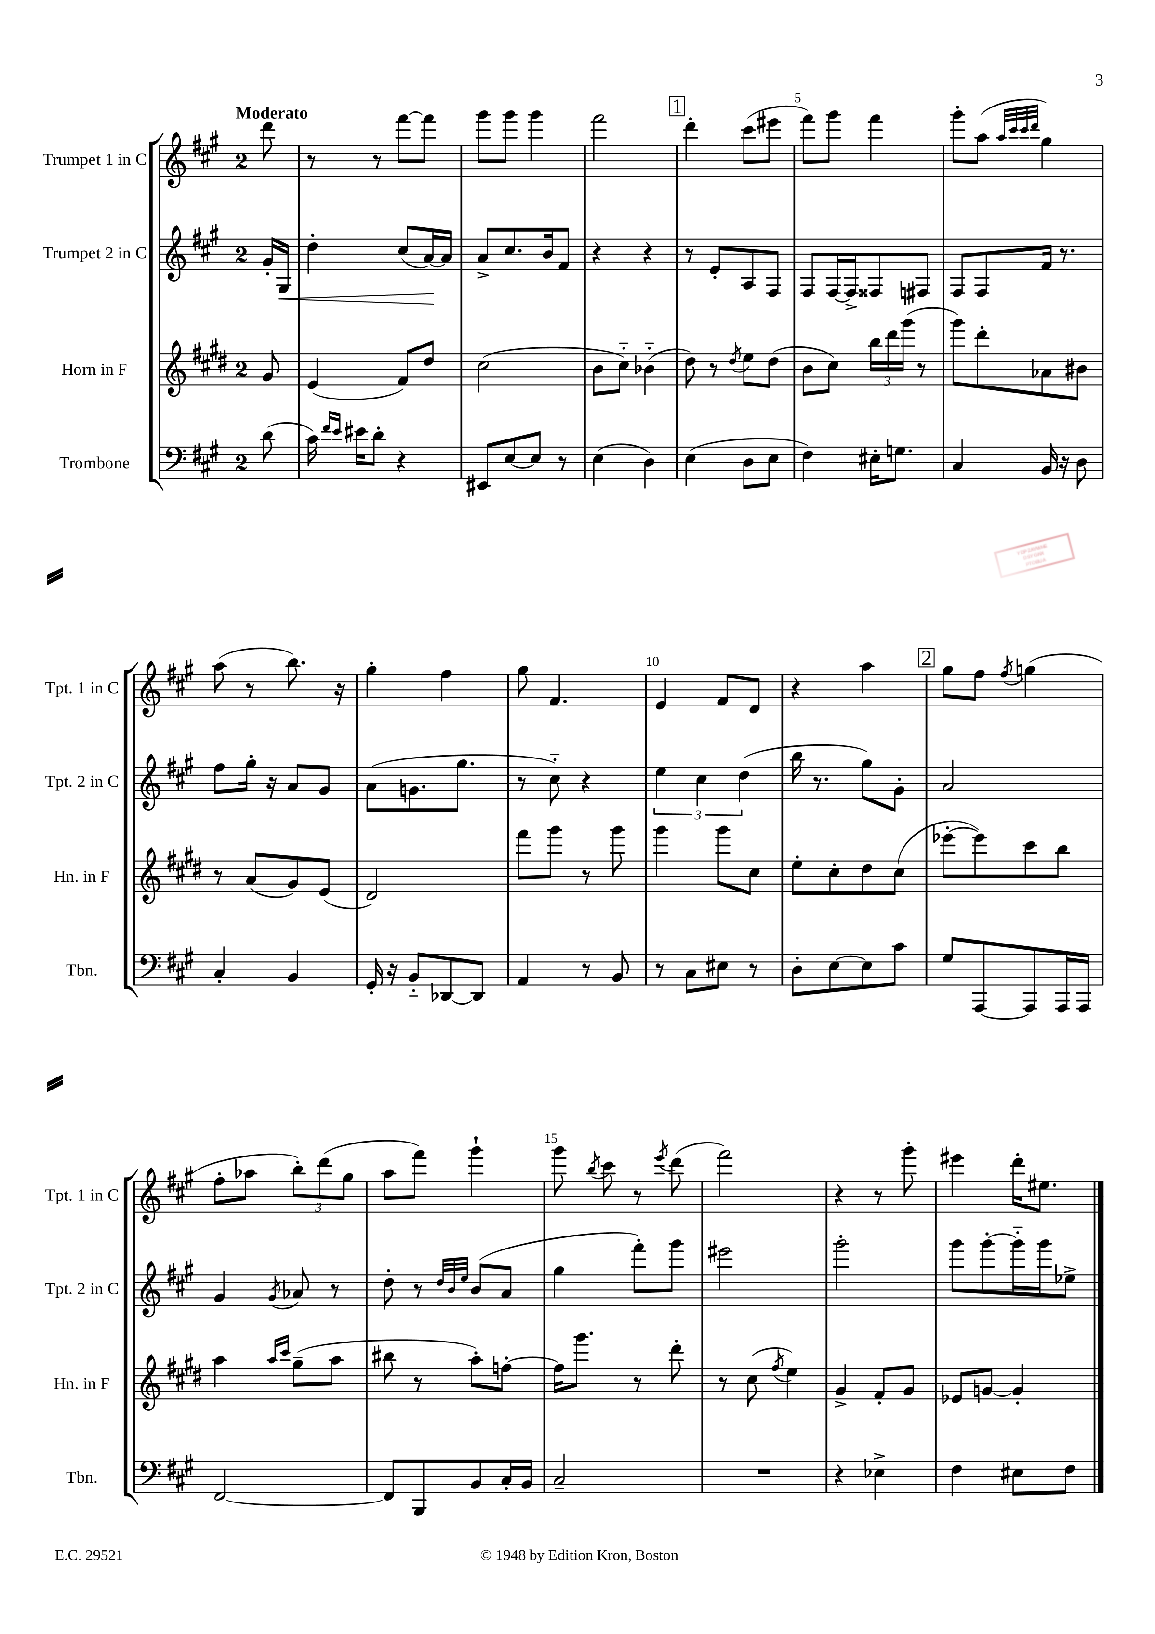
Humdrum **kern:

**kern	**kern	**kern	**kern
*staff4	*staff3	*staff2	*staff1
*clefF4	*clefG2	*clefG2	*clefG2
*k[f#c#g#]	*k[f#c#g#d#]	*k[f#c#g#]	*k[f#c#g#]
*M2/4	*M2/4	*M2/4	*M2/4
(8d	8g#	16g#'	8ddd
.	.	16G#	.
=	=	=	=
16c#)	(4e	4dd'	8r
16qqf#	.	.	.
16qqe	.	.	.
16e#	.	.	.
8d'	.	.	8r
4r	8f#)	(8cc#	[8fff#
.	8dd#	[16a)	8fff#]
.	.	16a]	.
=	=	=	=
8EE#	(2cc#	8a^	8ggg#
[8E	.	8.cc#	8ggg#
8E]	.	.	4ggg#
.	.	16b	.
8r	.	8f#	.
=	=	=	=
(4E	8b	4r	2fff#
.	8cc#'~)	.	.
4D)	(4b-'~	4r	.
=	=	=	=
(4E	8dd#)	8r	4ddd'
.	8r	8e'	.
.	8qdd#	.	.
8D	8ee	8A	(8ccc#
8E	(8dd#	8F#	8eee#
=	=	=	=
4F#)	8b	8F#	8fff#)
.	8cc#)	[16F#	8ggg#
.	.	16F#^]	.
16E#'	24bb	8F##	4fff#
.	24ddd#	.	.
8.G	.	.	.
.	(24ggg#	.	.
.	8r	8F#	.
=	=	=	=
4C#	8ggg#)	8F#	8ggg#'
.	8ddd#'	8F#	(8aa
.	.	.	32qqaa
.	.	.	32qqccc#
.	.	.	32qqccc#
.	.	.	32qqddd
16BB	8a-	16f#	4gg#)
16r	.	8.r	.
8D	8b#	.	.
=	=	=	=
4C#'	8r	8ff#	(8aa
.	(8a	16gg#'	8r
.	.	16r	.
4BB	8g#)	8a	8.bb)
.	(8e	8g#	.
.	.	.	16r
=	=	=	=
16GG#'	2d#)	(8a	4gg#'
16r	.	.	.
8BB'~	.	8.g	.
[8DD-	.	.	4ff#
.	.	8.gg#	.
8DD-]	.	.	.
=	=	=	=
4AA	8fff#	8r	8gg#
.	8ggg#	8cc#'~)	4.f#
8r	8r	4r	.
8BB	8ggg#	.	.
=	=	=	=
8r	4ggg#	6ee	4e
8C#	.	.	.
.	.	6cc#	.
8E#	8ggg#	.	8f#
.	.	(6dd	.
8r	8cc#	.	8d
=	=	=	=
8D'	8ee'	16bb	4r
.	.	8.r	.
[8E	8cc#'	.	.
8E]	8dd#	8gg#)	4aa
8c#	(8cc#	8g#'	.
=	=	=	=
8G#	[8eee-'	2a	8gg#
[8AAA	8eee-])	.	8ff#
.	.	.	8qff#
8AAA]	8ccc#	.	(4gg
16AAA	8bb	.	.
16AAA	.	.	.
=	=	=	=
[2FF#	4aa	4g#	8ff#'
.	.	.	8aa-
.	16qqaa	.	.
.	16qqccc#	8qg#	.
.	(8gg#~	8a-	12bb')
.	.	.	(12ddd
.	8aa	8r	.
.	.	.	12gg#
=	=	=	=
8FF#]	8bb#	8dd'	8aa
8BBB	8r	8r	8fff#)
.	.	32qqdd	.
.	.	32qqb	.
.	.	32qqee	.
8BB	8aa')	(8b	4ggg#`
16C#'	[8ff'	8a	.
16BB	.	.	.
=	=	=	=
2C#~	16ff]	4gg#	8ggg#
.	8.ggg#	.	.
.	.	.	8qbb
.	.	.	8ccc#
.	8r	8fff#')	8r
.	.	.	8qeee
.	8ddd#'	8ggg#	(8ddd
=	=	=	=
2r	8r	2eee#	2fff#)
.	(8cc#	.	.
.	8qff#	.	.
.	4ee)	.	.
=	=	=	=
4r	4g#^	2ggg#'	4r
4E-^	8f#'	.	8r
.	8g#	.	8ggg#'
=	=	=	=
4F#	8e-	8ggg#	4eee#
.	[8g	[8ggg#'	.
8E#	4g']	16ggg#'~]	16ddd'
.	.	16ggg#	8.ee#
8F#	.	8ee-^	.
==	==	==	==
*-	*-	*-	*-
